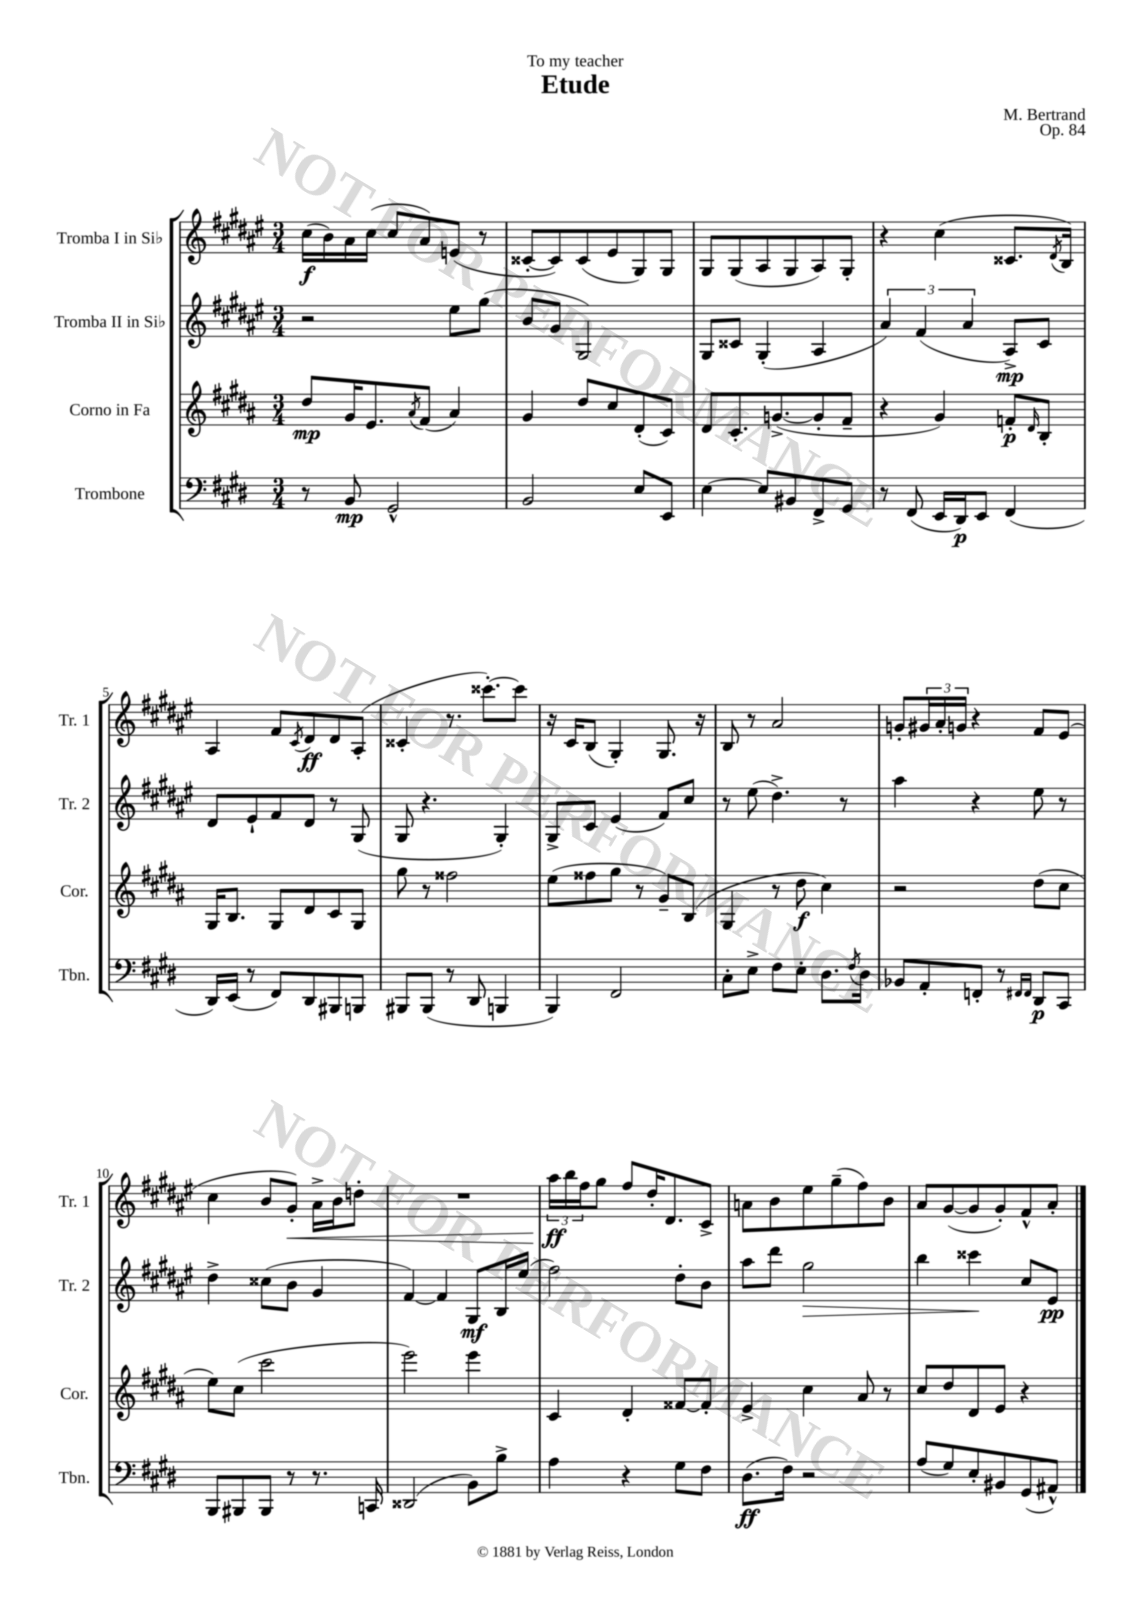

**kern	**kern	**kern	**kern
*staff4	*staff3	*staff2	*staff1
*clefF4	*clefG2	*clefG2	*clefG2
*k[f#c#g#d#]	*k[f#c#g#d#a#]	*k[f#c#g#d#a#e#]	*k[f#c#g#d#a#e#]
*M3/4	*M3/4	*M3/4	*M3/4
8r	8dd#/L	2r	(16cc#\LL
.	.	.	16b\)
8BB/	16g#/K	.	16a#\
.	8.e/	.	(16cc#\JJ
2GG#^^/	.	.	8cc#/L
.	8qa#/	.	.
.	(8f#/J	.	8a#/)
.	4a#/)	8ee#\L	(8e/J
.	.	(8gg#\J	8r
=	=	=	=
2BB/	4g#/	8b/L	[8c##'/L
.	.	8g#/J	8c##/])
.	8dd#/L	2G#/)	(8c##/
.	8cc#/	.	8e#/
8E/L	(8d#'/	.	8G#/)
8EE/J	8c#/J)	.	8G#/J
=	=	=	=
[4E\	8d#/L	8G#/L	8G#/L
.	8.c#'/	8c##/J	(8G#/
8E/]L	.	(4G#'/	8A#/
.	([8.g^/	.	.
8BB#/	.	.	8G#/
8FF#^/	8g'/]	4A#/	8A#/)
8GG#/J	8f#~/J	.	8G#'/J
=	=	=	=
8r	4r	6a#/)	4r
(8FF#/	.	.	.
.	.	(6f#/	.
16EE/LL	4g#/)	.	(4cc#\
16DD#/J)	.	.	.
.	.	6a#/	.
8EE/J	.	.	.
(4FF#/	8f'/L	8A#^/L)	8.c##/L
.	16qqd#/	.	.
.	8B'/J	8c#/J	.
.	.	.	8qd#/
.	.	.	16B/Jk)
=	=	=	=
16DD#/LL)	16G#/LK	8d#/L	4A#/
(16EE/JJ	8.B/J	.	.
8r	.	8e#`/	.
8FF#/L)	8G#/L	8f#/	8f#/L
.	.	.	8qc#/
8DD#/	8d#/	8d#/J	8d#/
8BBB#/	8c#/	8r	8d#/
8BBB/J	8G#/J	(8G#/	(8A#'/J
=	=	=	=
8BBB#/L	8gg#\	8G#/	4c##'/
(8BBB#/J	8r	4.r	.
8r	2ff##\	.	8.r
8DD#/	.	.	.
.	.	.	[8.ccc##'\L)
4BBB/	.	4G#'/)	.
.	.	.	8ccc##\]J
=	=	=	=
4BBB/)	(8ee\L	8G#^/L	16r
.	.	.	16c#/LK
.	8ff##\	8c#/J	(8B/J
2FF#/	8gg#\J	(4e#/	4G#'/)
.	8r	.	.
.	8g#~/L)	8f#/L)	8.G#/
.	(8B/J	8cc#/J	.
.	.	.	16r
=	=	=	=
8C#'\L	4G#/	8r	8B/
8E^\J	.	(8ee#\	8r
8F#\L	8r	4.dd#^\)	2a#/
8E'\J	8dd#\	.	.
8.D#\L	4cc#\)	.	.
.	.	8r	.
8qF#/	.	.	.
16D#\Jk	.	.	.
=	=	=	=
8BB-/L	2r	4aa#\	8g'/L
8AA'/	.	.	24g#/L
.	.	.	24a#'/
.	.	.	24g/JJ
8FF'/J	.	4r	4r
8r	.	.	.
16qqFF#/LL	.	.	.
16qqFF#/JJ	.	.	.
8DD#/L	(8dd#\L	8ee#\	8f#/L
8CC#/J	8cc#\J	8r	(8e#/J
=	=	=	=
8BBB/L	8ee\L)	4dd#^\	4cc#\
8BBB#/	(8cc#\J	.	.
8BBB#/J	2ccc#\	(8cc##\L	8b/L
8r	.	8b\J	8g#'/J)
8.r	.	4g#/	16a#^\LL
.	.	.	16b\J
.	.	.	8dd'\J
16CC/	.	.	.
=	=	=	=
(2DD##/	2eee\)	[4f#/)	2.r
.	.	4f#/]	.
8BB\L)	4eee\	8G#/L	.
8B^\J	.	16B/L	.
.	.	(16ee#/JJ	.
=	=	=	=
4A\	4c#/	2ff#\)	24aa#\LL
.	.	.	24bb\
.	.	.	24ff#\J
.	.	.	8gg#\J
4r	4d#'/	.	8ff#/L
.	.	.	16dd#'/K
.	.	.	8.d#/
8G#\L	[8f##/L	8dd#'\L	.
8F#\J	8f##'/]J	8b\J	8c#^/J
=	=	=	=
(8.D#\L	4e^/	8aa#\L	8a\L
.	.	8ddd#\J	8b\
16F#\Jk)	.	.	.
2r	4cc#\	2gg#\	8ee#\
.	.	.	(8gg#~\
.	8a#/	.	8ff#\)
.	8r	.	8b\J
=	=	=	=
(8A/L	8cc#/L	4bb\	8a#/L
8G#/)	8dd#/	.	([8g#/
8E'/	8d#/	4ccc##\	8g#/]
8BB#/	8e/J	.	8g#'/)
(8GG#/	4r	8cc#/L	8f#^^/
8AA#^^/J)	.	8e#/J	8a#'/J
==	==	==	==
*-	*-	*-	*-
